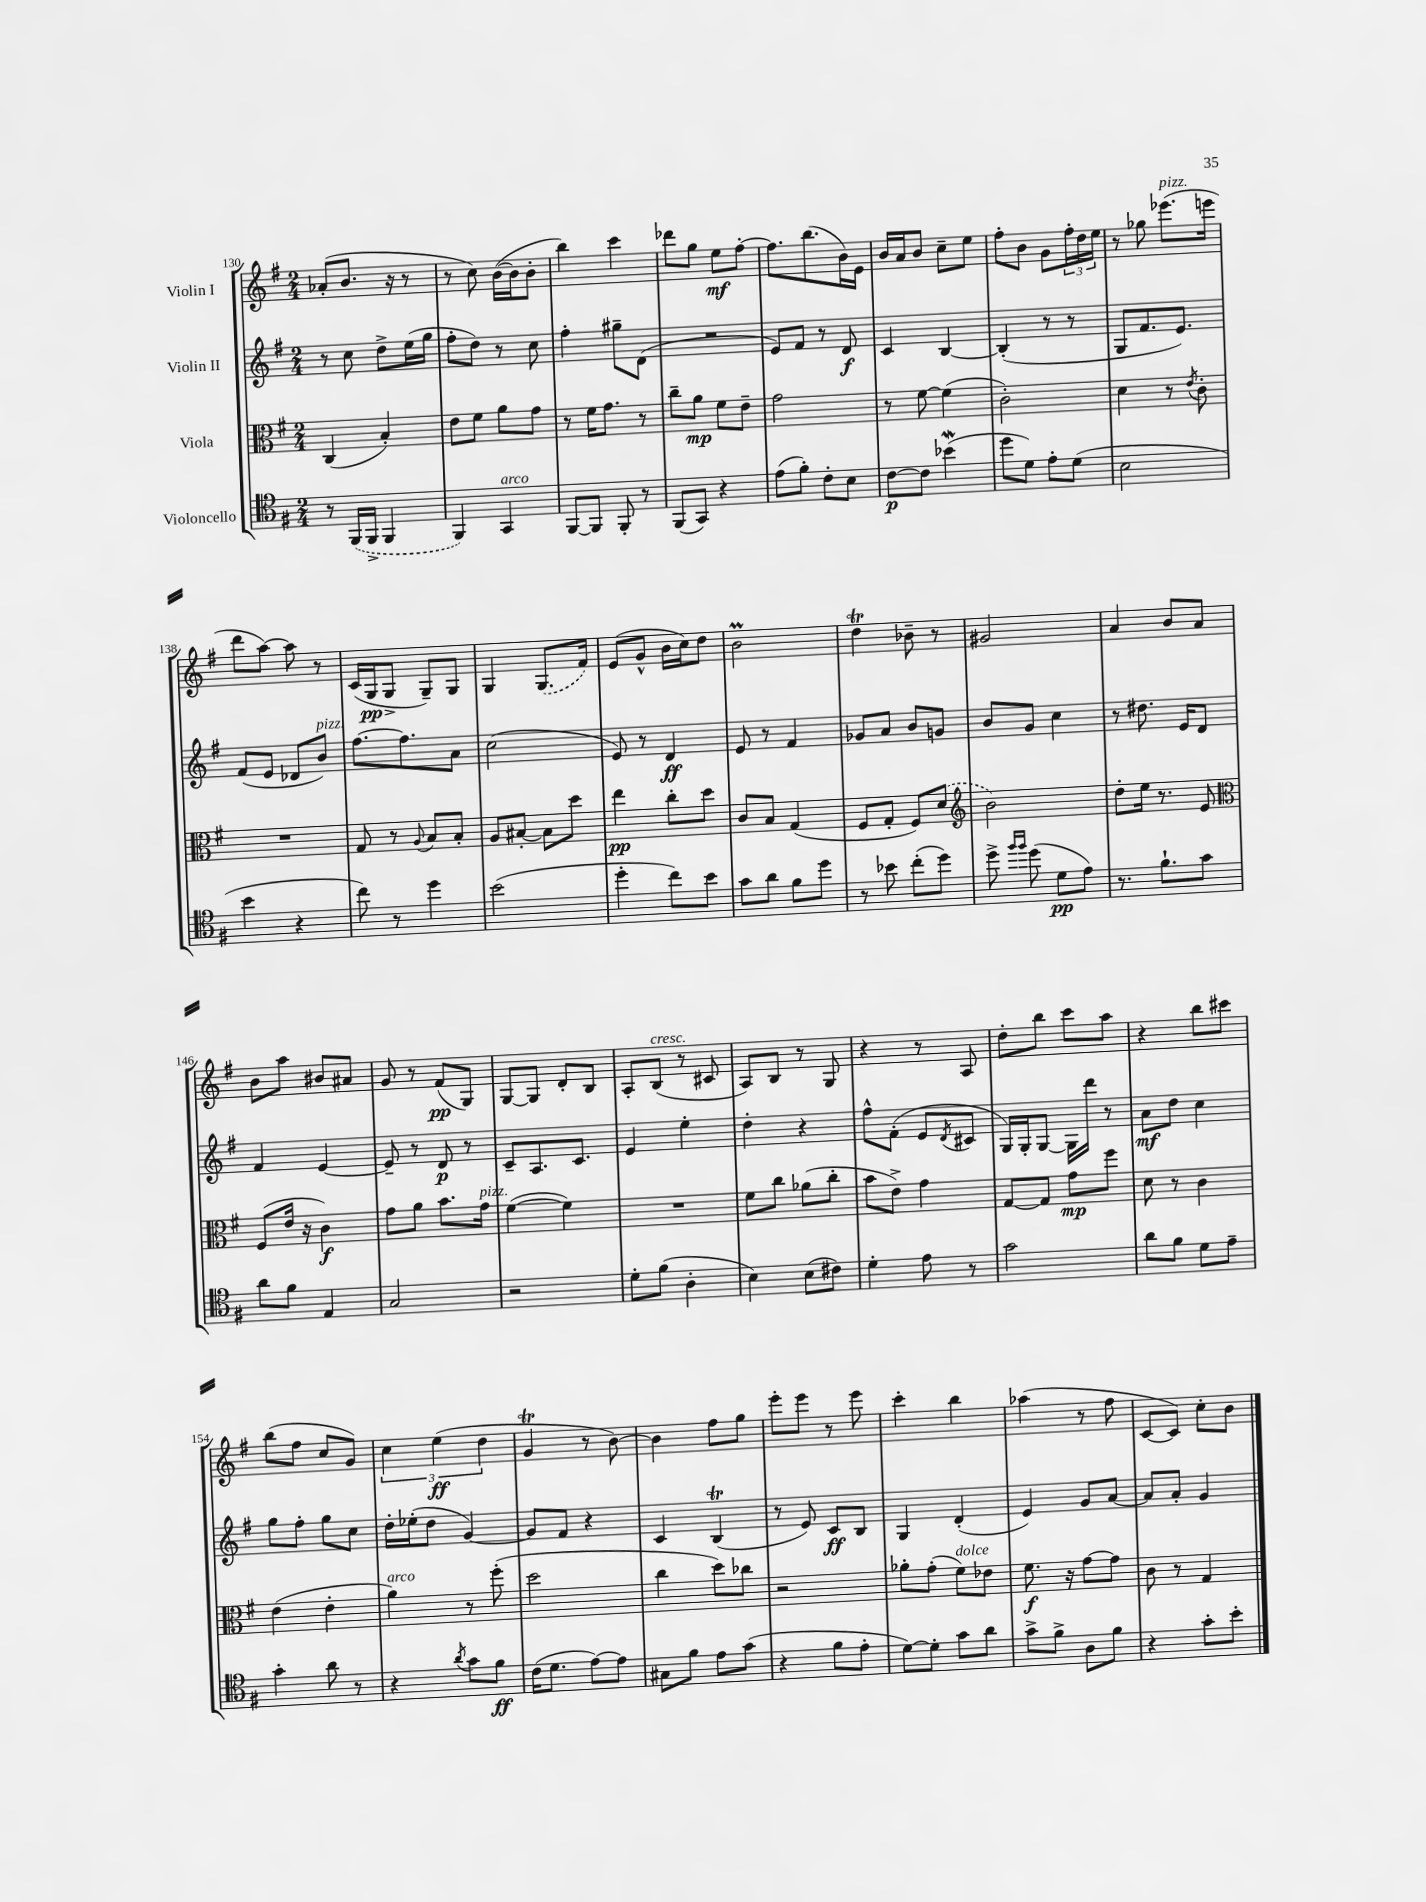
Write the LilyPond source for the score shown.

<<
\new StaffGroup <<
\new Staff = "s0" \with { instrumentName = "Violin I" } {
    \clef treble \key g \major \numericTimeSignature \time 2/4
    aes'8-.( b'8. r16 r8 |
    r8 c''8) b'16~( b'16 b'8-. |
    b''4) c'''4 |
    des'''8 g''8 e''8\mf fis''8~-. |
    fis''8. b''8.( b'16) e'16 |
    b'16 a'16 b'8 c''8-- e''8 |
    fis''8-. b'8 g'8 \tuplet 3/2 { fis''16-. d''16 e''16 } |
    r8 ges''8 ees'''8.^\markup { \italic "pizz." }( e'''16 |
    d'''8 a''8~) a''8 r8 |
    c'16( g16\pp g8-> g8--) g8 |
    g4 \once \slurDashed g8.( fis'16) |
    e'8( g'8-^ b'16 c''16) d''8 |
    b'2\prall |
    d''4\trill bes'8-- r8 |
    gis'2 |
    a'4 b'8 a'8 |
    b'8 a''8 bis'8 ais'8 |
    g'8 r8 fis'8\pp( g8) |
    g8~ g8 d'8-. b8 |
    a8-. b8^\markup { \italic "cresc." }( r8 cis'8 |
    a8) b8 r8 g8 |
    r4 r8 a8 |
    d''8-. b''8 c'''8 a''8 |
    r4 b''8 cis'''8 |
    b''8( fis''8 c''8 g'8) |
    \tuplet 3/2 { c''4 e''4\ff( d''4 } |
    g'4\trill r8 b'8~) |
    b'4 fis''8 g''8 |
    e'''8-. e'''8 r8 e'''8 |
    c'''4-. b''4 |
    aes''4( r8 fis''8 |
    c'8~ c'8) c''8-. b'8 \bar "|." |
}
\new Staff = "s1" \with { instrumentName = "Violin II" } {
    \clef treble \key g \major \numericTimeSignature \time 2/4
    r8 c''8 d''8-> e''16( g''16 |
    fis''8-. d''8) r8 c''8 |
    fis''4-. gis''8-- d'8( |
    R2 |
    e'8) fis'8 r8 d'8\f |
    c'4 b4~ |
    b4-.( r8 r8 |
    g8 fis'8. e'8.) |
    fis'8( e'8 des'8 b'8^\markup { \italic "pizz." }) |
    fis''8.~ fis''8. a'8 |
    c''2( |
    e'8) r8 d'4\ff |
    e'8 r8 fis'4 |
    ges'8 a'8 b'8 g'8 |
    b'8 g'8 c''4 |
    r8 dis''8. e'16 d'8 |
    fis'4 e'4~ |
    e'8-- r8 d'8\p r8 |
    c'8-- a8. c'8. |
    e'4 e''4-. |
    d''4-. r4 |
    fis''8-^ fis'8-.( e'8 \acciaccatura { d'8 } cis'8 |
    g16) g16-. g8~ g16 d'''16 r8 |
    a'8\mf d''8 c''4 |
    g''8 fis''8-. g''8 c''8 |
    d''16-. ees''16-.( d''8 g'4~) |
    g'8 fis'8 r4 |
    c'4 b4\trill( |
    r8 e'8) c'8\ff b8 |
    g4 d'4-.( |
    e'4) g'8 a'8~ |
    a'8 a'8-. g'4 \bar "|." |
}
\new Staff = "s2" \with { instrumentName = "Viola" } {
    \clef alto \key g \major \numericTimeSignature \time 2/4
    c4( b4-.) |
    e'8 fis'8 a'8 g'8 |
    r8 fis'16 g'8. r8 |
    c''8-- a'8\mp fis'8 e'8-- |
    g'2 |
    r8 fis'8~ fis'4( |
    c'2-.) |
    d'4 r8 \acciaccatura { e'8 } c'8-. |
    R2 |
    g8 r8 \appoggiatura { a8 } b8 b8-. |
    a8 bis8~-. bis8 d''8 |
    e''4\pp c''8-. d''8 |
    c'8 b8 g4( |
    fis8 g8-. fis8) \once \slurDashed d'8( |
    \clef treble b'2) |
    d''8-. e''16 r8. e'8 |
    \clef alto fis8( e'16 r16 c'4\f) |
    g'8 a'8 b'8. g'16^\markup { \italic "pizz." } |
    fis'4~( fis'4) |
    R2 |
    fis'8 c''8 aes'8( c''8-. |
    b'8 e'8->) g'4 |
    g8~ g8 g'8\mp fis''8 |
    d'8 r8 c'4 |
    e'4( e'4-. |
    a'4^\markup { \italic "arco" }) r8 fis''8-.( |
    d''2 |
    c''4 d''8) ces''8 |
    r2 |
    aes'8-. g'8-.( fis'8^\markup { \italic "dolce" }) ees'8 |
    fis'8.\f r16 g'8~ g'8 |
    c'8 r8 g4 \bar "|." |
}
\new Staff = "s3" \with { instrumentName = "Violoncello" } {
    \clef tenor \key g \major \numericTimeSignature \time 2/4
    r8 \once \slurDashed fis,16( fis,16-> fis,4 |
    fis,4) g,4^\markup { \italic "arco" } |
    fis,8~ fis,8 fis,8-. r8 |
    fis,8( g,8) r4 |
    e'8( fis'8-.) c'8-. b8 |
    c'8~\p c'8 bes'4\mordent( |
    d''8 d'8) e'8-. d'8( |
    b2 |
    b'4 r4 |
    c''8) r8 d''4 |
    b'2( |
    d''4-. c''8) b'8 |
    g'8 a'8 fis'8 d''8 |
    r8 bes'8 c''8-.( d''8) |
    d''8-> \grace { fis''16 fis''16 } d''8( d'8\pp e'8) |
    r8. fis'8.-! g'8 |
    a'8 fis'8 e4 |
    g2 |
    r2 |
    d'8-. fis'8( a4-. |
    b4) b8( cis'8) |
    d'4-. e'8 r8 |
    g'2 |
    a'8 fis'8 d'8 e'8-- |
    g'4-. a'8 r8 |
    r4 \acciaccatura { a'8 } g'8 fis'8\ff |
    c'16( d'8. e'8~) e'8 |
    gis8 fis'8 e'8 g'8( |
    r4 fis'8 e'8-. |
    d'8~) d'8-. g'8 a'8 |
    g'8-> fis'8-> a8 fis'8 |
    r4 g'8-. b'8-. \bar "|." |
}
>>
>>
\layout { \context { \Score currentBarNumber = #130 } }
